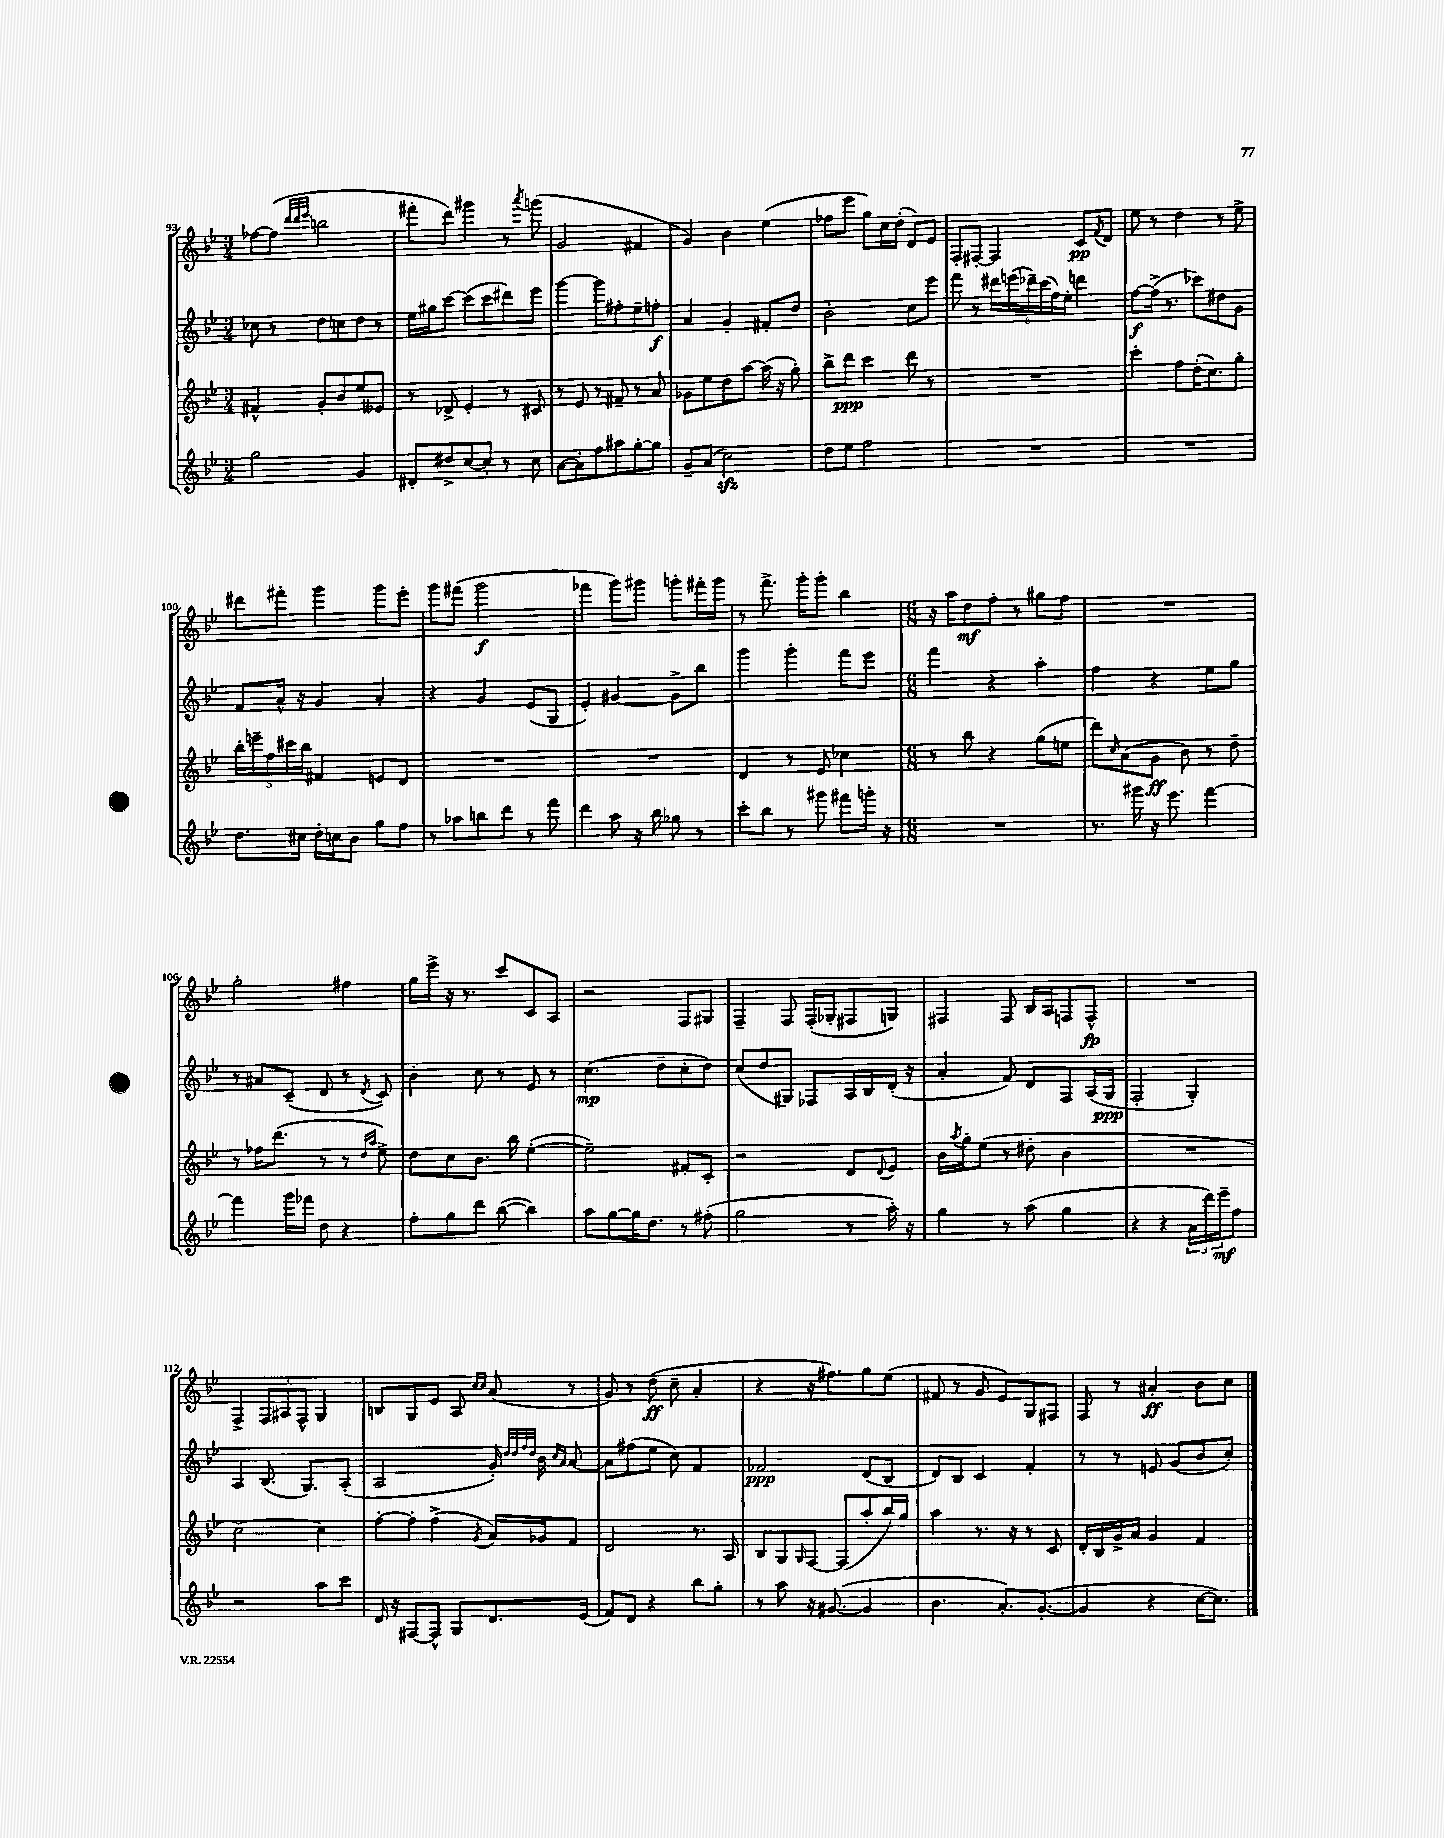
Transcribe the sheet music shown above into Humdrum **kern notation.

**kern	**dynam	**kern	**dynam	**kern	**dynam	**kern	**dynam
*part4	*part4	*part3	*part3	*part2	*part2	*part1	*part1
*staff4	*staff4	*staff3	*staff3	*staff2	*staff2	*staff1	*staff1
*clefG2	*	*clefG2	*	*clefG2	*	*clefG2	*
*k[b-e-]	*	*k[b-e-]	*	*k[b-e-]	*	*k[b-e-]	*
*M3/4	*	*M3/4	*	*M3/4	*	*M3/4	*
=93	=93	=93	=93	=93	=93	=93	=93
2gg\	.	4f#X^^/	.	8cc-X\	.	[8ff-X\L	.
.	.	.	.	8r	.	(8ff-\J]	.
.	.	.	.	.	.	32qqddd/LLL	.
.	.	.	.	.	.	32qqddd/	.
.	.	.	.	.	.	32qqeee-/JJJ	.
.	.	8g'/L	.	8dd\L	.	2bbn\	.
.	.	8b-/	.	8ccn\	.	.	.
4g/	.	8ee-/	.	8dd\J	.	.	.
.	.	8e--X/J	.	8r	.	.	.
=94	=94	=94	=94	=94	=94	=94	=94
8d#X'/L	.	8r	.	16ee-\LL	.	8fff#X'\L	.
.	.	.	.	16gg#X\J	.	.	.
8dd#X^/	.	8d-X^/	.	[8ccc\J	.	8ddd\J)	.
[8cc/	.	4e-'/	.	(8ccc\L]	.	4ggg#X\	.
8cc'/J]	.	.	.	8ccc\	.	.	.
8r	.	8r	.	8ddd#X\)	.	8r	.
.	.	.	.	.	.	8qaaa/	.
8cc\	.	8c#X/	.	8eee-\J	.	(8gggn\	.
=95	=95	=95	=95	=95	=95	=95	=95
[8a\L	.	8r	.	[4ggg\	.	2g/	.
8a'\]	.	8e-/	.	.	.	.	.
8ff\	.	8r	.	8ggg\L]	.	.	.
8aa#X\	.	8f#X~/	.	8ff#X'\	.	.	.
[8gg'\	.	8r	.	8ee-~\	.	4f#X/	.
8gg\J]	.	8a/	.	8ffn'\J	f	.	.
=96	=96	=96	=96	=96	=96	=96	=96
8g~/L	.	8g-X\L	.	4a/	.	4g/)	.
(8a/J	.	8ee-\	.	.	.	.	.
2cczz\)	.	8dd\	.	4g'/	.	4b-\	.
.	.	[8aa\J	.	.	.	.	.
.	.	(16aa\]	.	8f#X'/L	.	(4ee-\	.
.	.	16r	.	.	.	.	.
.	.	8gg'\)	.	8dd/J	.	.	.
=97	=97	=97	=97	=97	=97	=97	=97
8dd\L	.	8bb-^\L	.	2b-'\	.	8ff-X\L	.
8ee-\J	.	8ddd\J	ppp	.	.	8eee-\J	.
2ff\	.	4ccc\	.	.	.	8gg\L)	.
.	.	.	.	.	.	16cc\L	.
.	.	.	.	.	.	(16dd'\JJ	.
.	.	8ddd\	.	8cc\L	.	8d/L)	.
.	.	8r	.	8eee-\J	.	8e-/J	.
=98	=98	=98	=98	=98	=98	=98	=98
2.r	.	2.r	.	8fff\	.	8F'/L	.
.	.	.	.	8r	.	[8F#X'/J	.
.	.	.	.	24ddd#X\LL	.	4F#/]	.
.	.	.	.	(24eeen\	.	.	.
.	.	.	.	24ddd-X~\)	.	.	.
.	.	.	.	(24ccc\	.	.	.
.	.	.	.	24ff\)	.	.	.
.	.	.	.	24ee-'\JJ	.	.	.
.	.	.	.	4dddn\	.	8c/L	pp
.	.	.	.	.	.	8qf/	.
.	.	.	.	.	.	8d/J	.
=99	=99	=99	=99	=99	=99	=99	=99
2.r	.	4ccc'\	.	[8ff\L	f	8ee-\	.
.	.	.	.	(16ff^\Jk]	.	8r	.
.	.	.	.	8.r	.	.	.
.	.	8ff\L	.	.	.	4dd\	.
.	.	(16dd'\K	.	8ccc-X\L)	.	.	.
.	.	8.cc\)	.	.	.	.	.
.	.	.	.	8dd#X\	.	8r	.
.	.	8gg'\J	.	8g\J	.	8ee-^\	.
!!LO:LB:g=z
=100	=100	=100	=100	=100	=100	=100	=100
8.dd\L	.	20bb-'\LL	.	8f/L	.	8ddd#X\L	.
.	.	20eeen~\	.	.	.	.	.
.	.	20ff\	.	.	.	.	.
.	.	.	.	16a^^/Jk	.	8fff#X'\J	.
.	.	20ccc#X\	.	.	.	.	.
16cc#X\Jk	.	.	.	16r	.	.	.
.	.	20bb-\JJ	.	.	.	.	.
16dd'\LL	.	4f#X/	.	4g/	.	4ggg\	.
16ccn\J	.	.	.	.	.	.	.
8b-\J	.	.	.	.	.	.	.
8gg\L	.	8en/L	.	4a'/	.	8ggg\L	.
8ff\J	.	8d/J	.	.	.	8eee-'\J	.
=101	=101	=101	=101	=101	=101	=101	=101
8r	.	2.r	.	4r	.	8ggg\L	.
8aa-X\L	.	.	.	.	.	(8fff#X\J	.
8bbn\	.	.	.	4g/	.	2ggg\	f
8ddd\J	.	.	.	.	.	.	.
8r	.	.	.	(8e-/L	.	.	.
8fff\	.	.	.	8G/J	.	.	.
=102	=102	=102	=102	=102	=102	=102	=102
4ddd\	.	2.r	.	4e-'/)	.	4fff-X\	.
8aa\	.	.	.	[4g#X/	.	8ggg\L)	.
16r	.	.	.	.	.	8ggg#X\J	.
16bb-\	.	.	.	.	.	.	.
8gg-X\	.	.	.	8g#^\L]	.	8gggn'\L	.
8r	.	.	.	8bb-\J	.	16fff#X'\L	.
.	.	.	.	.	.	16ggg\JJ	.
=103	=103	=103	=103	=103	=103	=103	=103
8ccc'\L	.	4d/	.	4ggg\	.	8r	.
8bb-\J	.	.	.	.	.	8.fff^\	.
8r	.	8r	.	4ggg'\	.	.	.
.	.	.	.	.	.	16ggg'\KL	.
8ggg#X\	.	8e-/	.	.	.	8ggg'\J	.
8fff#X\L	.	4cc-X\	.	8fff\L	.	4bb-\	.
16gggn'\Jk	.	.	.	8eee-\J	.	.	.
16r	.	.	.	.	.	.	.
=104	=104	=104	=104	=104	=104	=104	=104
*M6/8	*	*M6/8	*	*M6/8	*	*M6/8	*
2.r	.	8r	.	4fff\	.	16r	.
.	.	.	.	.	.	16aa\KL	.
.	.	8bb-\	.	.	.	8dd\	mf
.	.	4r	.	4r	.	8ff'\J	.
.	.	.	.	.	.	8r	.
.	.	(8gg\L	.	4aa'\	.	8gg#X\L	.
.	.	8een\J	.	.	.	8ff\J	.
=105	=105	=105	=105	=105	=105	=105	=105
8.r	.	8ddd\L)	.	4ff\	.	2.r	.
.	.	16qqcc/	.	.	.	.	.
.	.	(8a\	.	.	.	.	.
16ggg#X\	.	.	.	.	.	.	.
16r	.	8g\J	ff	4r	.	.	.
8.eee-\	.	.	.	.	.	.	.
.	.	8b-\)	.	.	.	.	.
[4fff\	.	8r	.	8ee-\L	.	.	.
.	.	8dd~\	.	8gg\J	.	.	.
!!LO:LB:g=z
=106	=106	=106	=106	=106	=106	=106	=106
4fff\]	.	8r	.	8r	.	2gg'\	.
.	.	16ff-X\KL	.	8a#X/L	.	.	.
.	.	(8.ddd\J	.	.	.	.	.
16ggg\LL	.	.	.	(8c~/J	.	.	.
16fff-X\JJ	.	.	.	.	.	.	.
8dd\	.	8r	.	8d/	.	.	.
4r	.	8r	.	8r	.	4ff#X\	.
.	.	16qqdd/LL	.	.	.	.	.
.	.	16qqaa/JJ	.	8qd/	.	.	.
.	.	8ee-^\)	.	8c/)	.	.	.
=107	=107	=107	=107	=107	=107	=107	=107
8ff'\L	.	8dd\L	.	4b-'\	.	16gg\LL	.
.	.	.	.	.	.	16eee-^\JJ	.
8gg\	.	8cc\	.	.	.	16r	.
.	.	.	.	.	.	8.r	.
8ddd\J	.	8.b-\J	.	8cc\	.	.	.
([8bb-\	.	.	.	8r	.	8ccc/L	.
.	.	16bb-\	.	.	.	.	.
4bb-\])	.	([4ee-'\	.	8e-/	.	8c/	.
.	.	.	.	8r	.	8A/J	.
=108	=108	=108	=108	=108	=108	=108	=108
8aa\L	.	2ee-~\])	.	(4.cc\	mp	2r	.
[8gg\	.	.	.	.	.	.	.
16gg\K]	.	.	.	.	.	.	.
8.dd\J	.	.	.	.	.	.	.
.	.	.	.	8dd~\L	.	.	.
8r	.	8f#X'/L	.	8cc'\	.	8F/L	.
(8ff#X'\	.	8c'/J	.	8dd\J)	.	8G#X/J	.
=109	=109	=109	=109	=109	=109	=109	=109
2gg\	.	2r	.	(8cc/L	.	4F~/	.
.	.	.	.	8dd/	.	.	.
.	.	.	.	8G#X/J)	.	8F/	.
.	.	.	.	8F-X/L	.	(16F'/LL	.
.	.	.	.	.	.	16G-X'/J	.
8r	.	8d/L	.	16A/L	.	8F#X/	.
.	.	.	.	16B-/	.	.	.
.	.	8qqd/	.	.	.	.	.
16aa'\)	.	8e-/J	.	(16d'/JJ	.	8Gn/J)	.
16r	.	.	.	16r	.	.	.
=110	=110	=110	=110	=110	=110	=110	=110
4gg\	.	16b-\LL	.	4a'/	.	4F#X/	.
.	.	8qaa/	.	.	.	.	.
.	.	16gg'\J	.	.	.	.	.
.	.	(8ee-\J	.	.	.	.	.
8r	.	8r	.	8f/)	.	8F#/	.
(8aa\	.	8dd#X'\	.	8d/L	.	16B-/LL	.
.	.	.	.	.	.	16A/J	.
4gg\	.	4b-\	.	8F/	.	8Fn/	.
.	.	.	.	(16A/L	.	8F^^/J	fp
.	.	.	.	16G/JJ	ppp	.	.
=111	=111	=111	=111	=111	=111	=111	=111
4r	.	2.r	.	2F'/	.	2.r	.
4r	.	.	.	.	.	.	.
24a\LL	.	.	.	4G'/)	.	.	.
24ddd\)	.	.	.	.	.	.	.
24eee-~\J	mf	.	.	.	.	.	.
8ff\J	.	.	.	.	.	.	.
!!LO:LB:g=z
=112	=112	=112	=112	=112	=112	=112	=112
2r	.	[2cc\)	.	4A/	.	4F^/	.
.	.	.	.	(8.B-/	.	12F/L	.
.	.	.	.	.	.	12A#X/	.
.	.	.	.	.	.	12F^^/J	.
.	.	.	.	8.G/L)	.	.	.
8aa\L	.	4cc\]	.	.	.	4G/	.
8ccc\J	.	.	.	(8A'/J	.	.	.
=113	=113	=113	=113	=113	=113	=113	=113
16d/	.	[8ff'\L	.	2A/	.	8Bn/L	.
16r	.	.	.	.	.	.	.
[8F#X/L	.	8ff'\J]	.	.	.	8G/	.
8F#^^/J]	.	(4ff^\	.	.	.	8e-/J	.
8G/L	.	.	.	.	.	8A/	.
.	.	.	.	.	.	16qqcc/LL	.
.	.	8qg/	.	.	.	16qqcc/JJ	.
8.d/	.	16a/LL)	.	16g'/)	.	(8a/	.
.	.	.	.	32qqdd/LLL	.	.	.
.	.	.	.	32qqdd/	.	.	.
.	.	.	.	32qqff/	.	.	.
.	.	.	.	32qqdd/JJJ	.	.	.
.	.	16g-X/J	.	16b-\	.	.	.
.	.	.	.	16qqcc/LL	.	.	.
.	.	.	.	16qqa/JJ	.	.	.
.	.	8f/J	.	[8a/	.	8r	.
(16e-/Jk	.	.	.	.	.	.	.
=114	=114	=114	=114	=114	=114	=114	=114
8f/L)	.	2d/	.	8a\L]	.	8g/)	.
8d/J	.	.	.	(8ff#X\	.	8r	.
4r	.	.	.	8ee-\J	.	(8dd\	ff
.	.	.	.	8cc\)	.	8cc~\	.
8bb-\L	.	8.r	.	4f/	.	4a'/	.
8gg'\J	.	.	.	.	.	.	.
.	.	16A/	.	.	.	.	.
=115	=115	=115	=115	=115	=115	=115	=115
8r	.	8B-/L	.	2f-X/	ppp	4r	.
8aa\	.	8G/	.	.	.	.	.
.	.	16qqG/	.	.	.	.	.
16r	.	[8F/J	.	.	.	16r	.
([8.g#X/	.	.	.	.	.	8.ff#X\L)	.
.	.	(8F/L]	.	.	.	.	.
4g#/]	.	8aa'/	.	(8d/L	.	8gg\	.
.	.	16bb-/L)	.	8B-/J	.	(8ee-\J	.
.	.	16gg/JJ	.	.	.	.	.
=116	=116	=116	=116	=116	=116	=116	=116
4.b-\	.	4aa\	.	8d/L)	.	8f#X/	.
.	.	.	.	8B-/J	.	8r	.
.	.	8.r	.	4c/	.	8g/	.
8.a'/L)	.	.	.	.	.	8e-/L)	.
.	.	16r	.	.	.	.	.
.	.	8r	.	4f'/	.	8G/	.
([8.g'/J	.	.	.	.	.	.	.
.	.	8c/	.	.	.	8F#X/J	.
=117	=117	=117	=117	=117	=117	=117	=117
4g/]	.	16d'/LL	.	8r	.	8F/	.
.	.	16B-/	.	.	.	.	.
.	.	16g^/	.	8r	.	8r	.
.	.	16a/JJ	.	.	.	.	.
4r	.	4g/	.	8en/	.	4a#X'/	ff
.	.	.	.	(8g/L	.	.	.
[16cc\KL	.	4f/	.	8b-/	.	8b-\L	.
8.cc\J])	.	.	.	.	.	.	.
.	.	.	.	8cc'/J)	.	8cc\J	.
==	==	==	==	==	==	==	==
*-	*-	*-	*-	*-	*-	*-	*-
